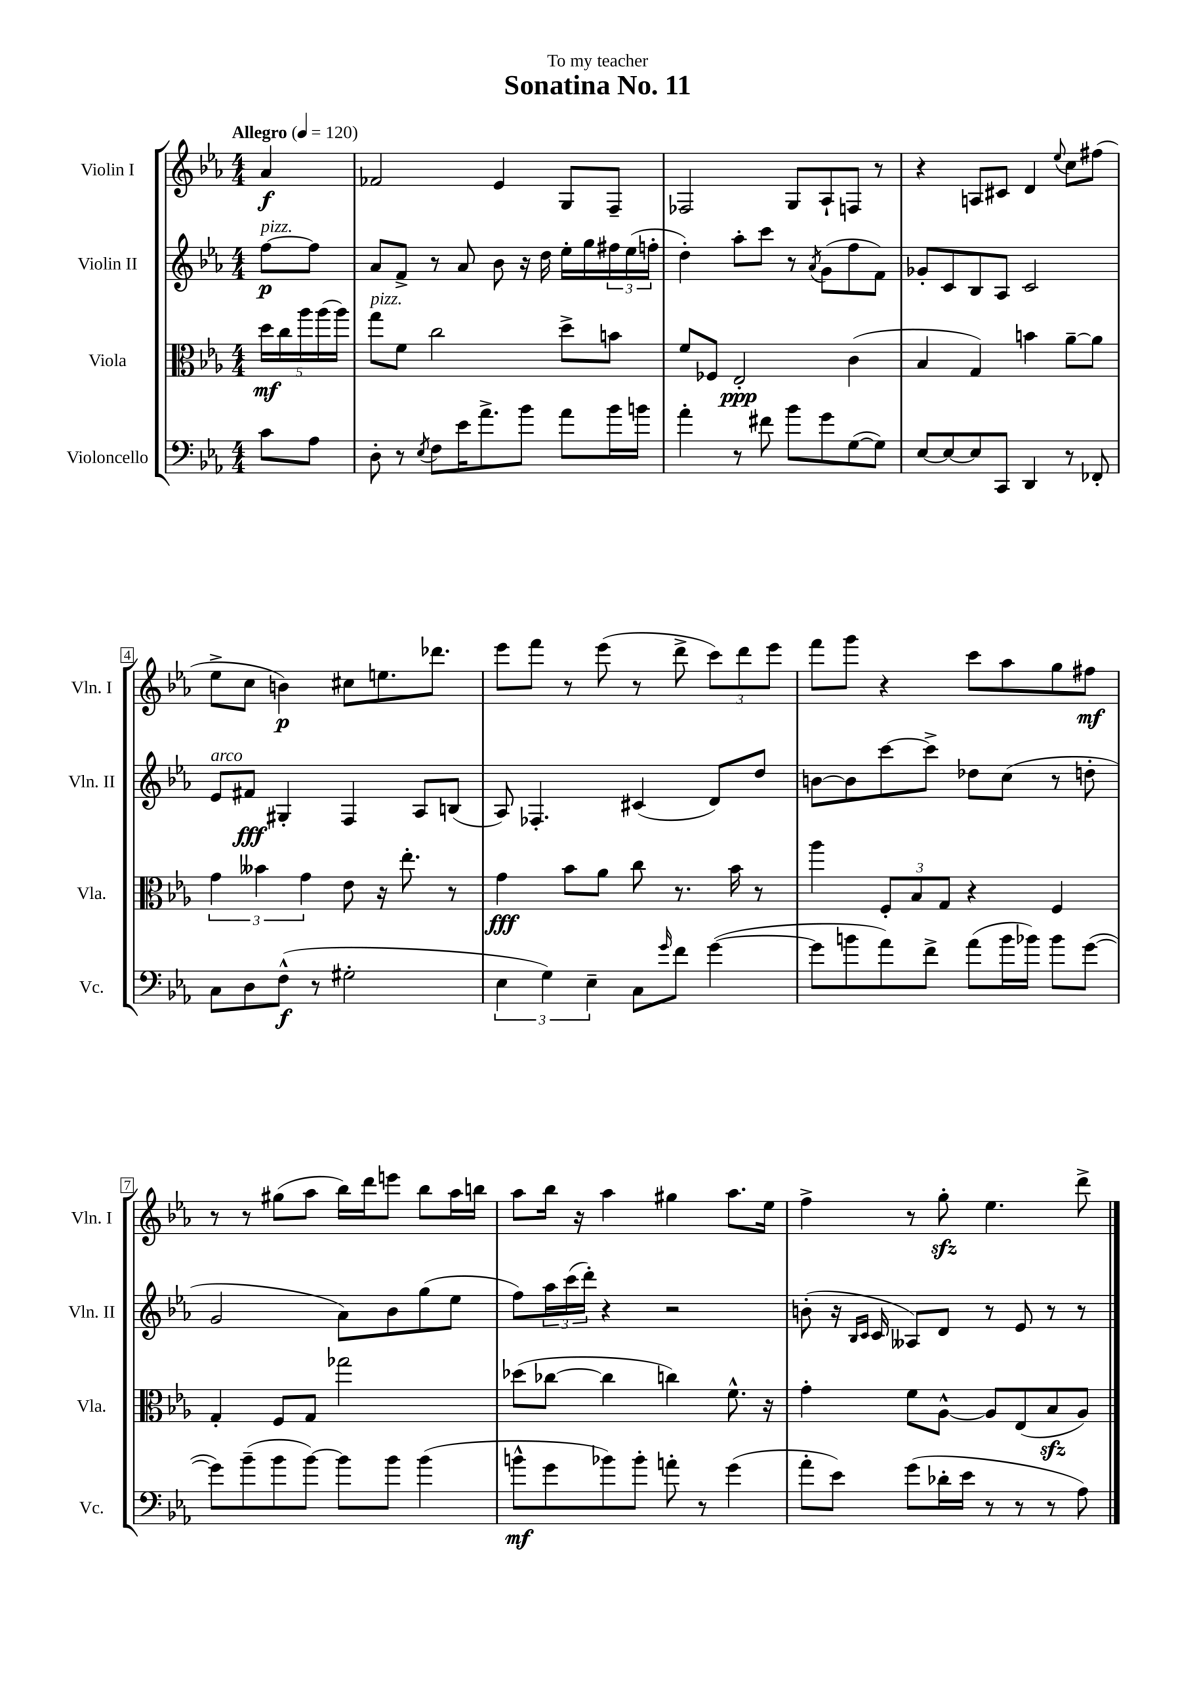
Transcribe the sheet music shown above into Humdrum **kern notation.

**kern	**kern	**kern	**kern
*staff4	*staff3	*staff2	*staff1
*clefF4	*clefC3	*clefG2	*clefG2
*k[b-e-a-]	*k[b-e-a-]	*k[b-e-a-]	*k[b-e-a-]
*M4/4	*M4/4	*M4/4	*M4/4
*MM120	*MM120	*MM120	*MM120
8c\L	20dd\LL	[8ff\L	4a-/
.	20cc\	.	.
.	20aa-\	.	.
8A-\J	.	8ff\]J	.
.	(20aa-\	.	.
.	20aa-\JJ)	.	.
=	=	=	=
8D'\	8gg\L	8a-/L	2f-/
8r	8f\J	8f^/J	.
8qE-/	.	.	.
8F\L	2cc\	8r	.
16e-\K	.	8a-/	.
8.a-^\	.	.	.
.	.	8b-\	4e-/
8b-\J	.	16r	.
.	.	16dd\	.
8a-\L	8dd^\L	16ee-'\LL	8G/L
.	.	16gg\	.
16b-\L	8b\J	24ff#\	8F~/J
.	.	(24ee-\	.
16b\JJ	.	.	.
.	.	24ff'\JJ	.
=	=	=	=
4a-'\	8f/L	4dd'\)	2F-/
.	8F-/J	.	.
8r	2E-'/	8aa-'\L	.
8f#\	.	8ccc\J	.
8b-\L	.	8r	8G/L
.	.	8qa-/	.
8g\	.	(8g\L	8A-`/
([8G\	(4c\	8ff\	8F/J
8G\]J)	.	8f\J)	8r
=	=	=	=
[8E-/L	4B-/	8g-'/L	4r
8E-/_	.	8c/	.
8E-/]	4G/)	8B-/	8A/L
8CC/J	.	8A-/J	8c#/J
4DD/	4b\	2c/	4d/
.	.	.	8qqee-/
8r	[8a-~\L	.	8cc\L
8FF-'/	8a-\]J	.	(8ff#\J
=	=	=	=
8C\L	6g\	8e-/L	8ee-^\L
8D\	.	8f#/J	8cc\J
.	6b--\	.	.
(8F^^\J	.	4G#'/	4b\)
.	6g\	.	.
8r	.	.	.
2G#'\	8e-\	4F/	8cc#\L
.	16r	.	8.ee\
.	8.ee-'\	.	.
.	.	8A-/L	.
.	.	.	8.ddd-\J
.	8r	(8B/J	.
=	=	=	=
6E-\	4g\	8A-/)	8eee-\L
.	.	4.F-'/	8fff\J
6G\)	.	.	.
.	8b-\L	.	8r
6E-~\	.	.	.
.	8a-\J	.	(8eee-\
8C\L	8cc\	(4c#/	8r
16qqg/	.	.	.
8f\J	8.r	.	8ddd^\
([4g\	.	8d/L)	12ccc\L)
.	16b-\	.	.
.	.	.	12ddd\
.	8r	8dd/J	.
.	.	.	12eee-\J
=	=	=	=
8g\]L	4aa-\	[8b\L	8fff\L
8b\	.	8b\]	8ggg\J
8a-\)	12F'/L	[8ccc\	4r
.	12B-/	.	.
8f^\J	.	8ccc^\]J	.
.	12G/J	.	.
(8a-\L	4r	8dd-\L	8ccc\L
16b\L	.	(8cc\J	8aa-\
16b-\JJ)	.	.	.
8b-\L	4F/	8r	8gg\
([8g\J	.	8dd'\	8ff#\J
=	=	=	=
8g\]L)	4G'/	2g/	8r
(8b-~\	.	.	8r
8b-\	8F/L	.	(8gg#\L
[8b-\J)	8G/J	.	8aa-\J
8b-\]L	2gg-\	8a-\L)	16bb-\LL)
.	.	.	16ddd\J
8b-\J	.	8b-\	8eee\J
(4b-\	.	(8gg\	8bb-\L
.	.	8ee-\J	16aa-\L
.	.	.	16bb\JJ
=	=	=	=
8b^^\L	(8dd-\L	8ff\L)	8aa-\L
8g\	[8cc-\J	24aa-\L	16bb-\Jk
.	.	(24ccc\	.
.	.	.	16r
.	.	24ddd'\JJ)	.
8b-\)	4cc-\]	4r	4aa-\
8b-'\J	.	.	.
8a'\	4cc\)	2r	4gg#\
8r	.	.	.
(4g\	8.f^^\	.	8.aa-\L
.	16r	.	16ee-\Jk
=	=	=	=
8a-'\L	4g'\	(8b'\	4ff^\
8e-\J)	.	16r	.
.	.	16qqB-/LL	.
.	.	16qqc/JJ	.
.	.	16c/	.
(8g\L	8f\L	8A--/L)	8r
16d-'\L	[8A-^^\J	8d/J	8gg'\
16e-\JJ	.	.	.
8r	8A-/]L	8r	4.ee-\
8r	(8E-/	8e-/	.
8r	8B-/	8r	.
8A-\)	8A-/J)	8r	8ddd^\
==	==	==	==
*-	*-	*-	*-
